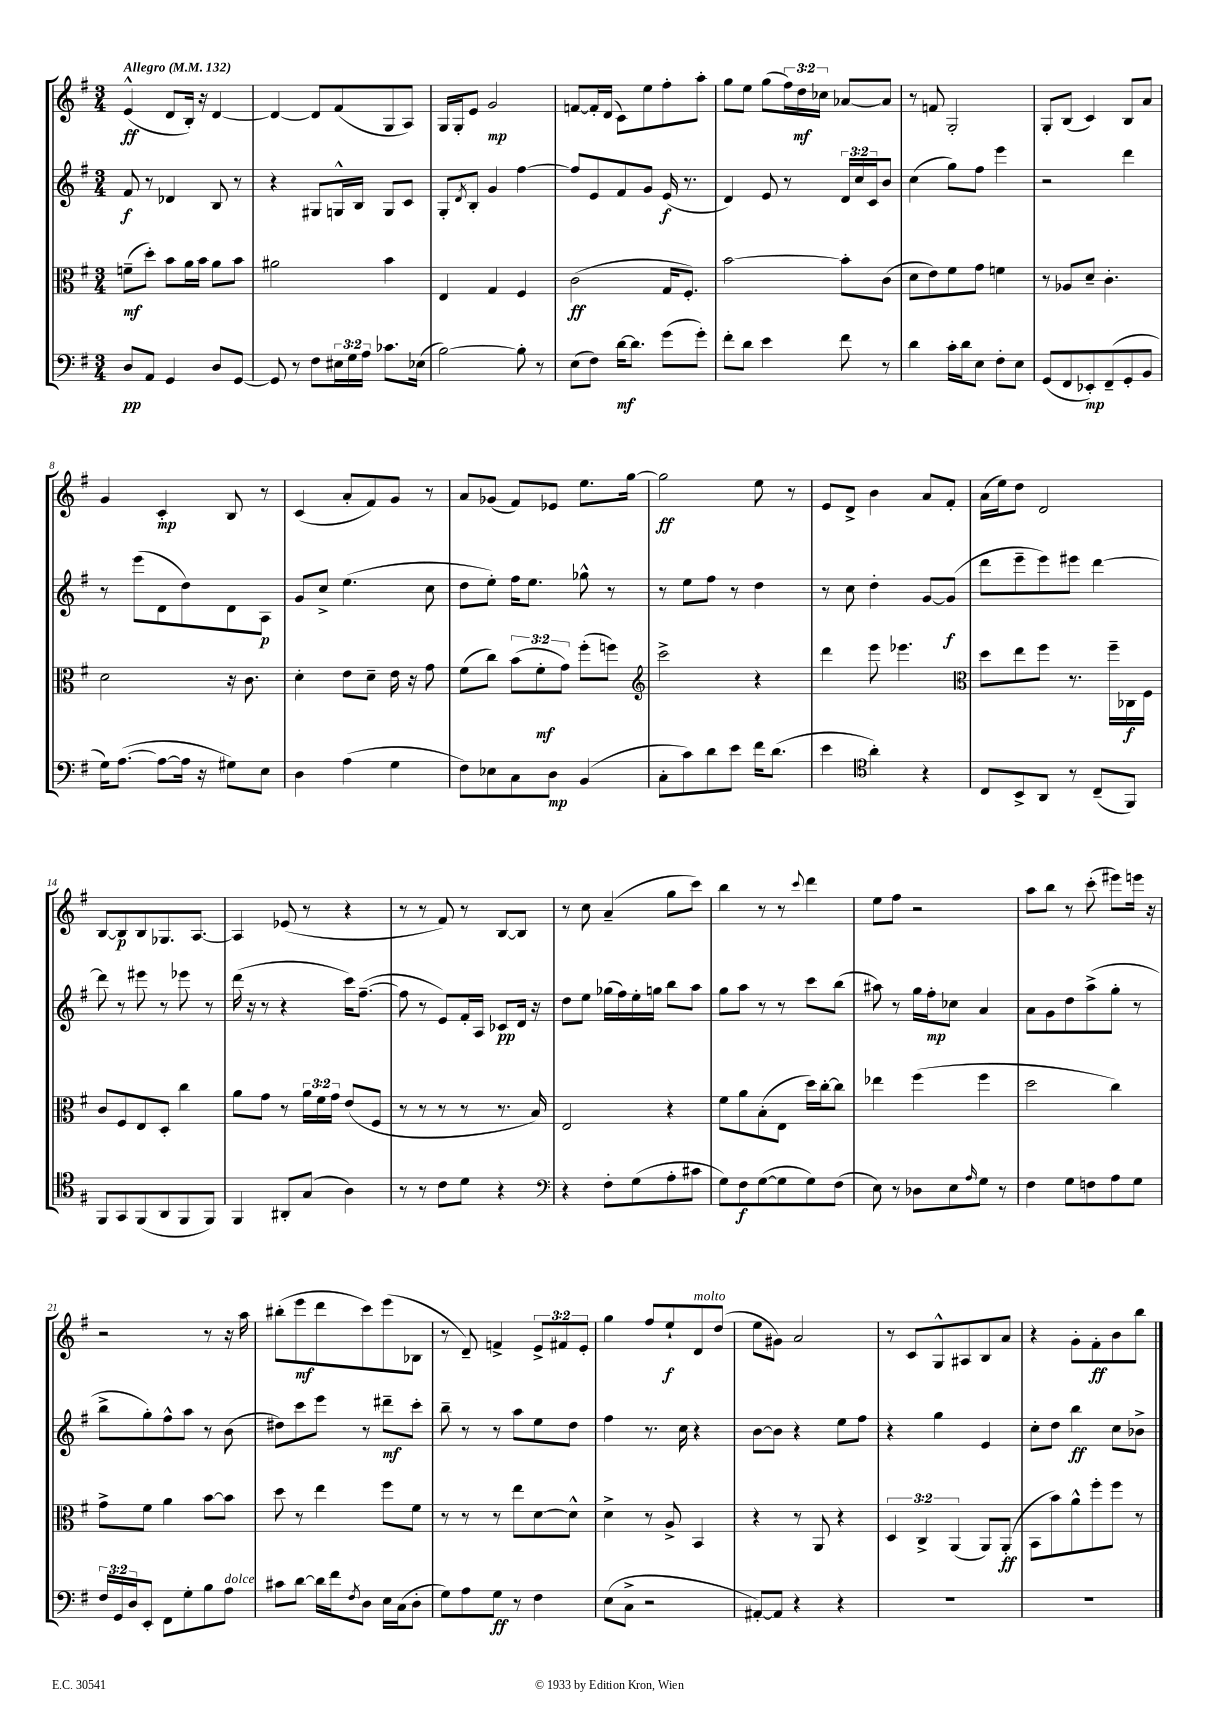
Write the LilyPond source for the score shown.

<<
\new StaffGroup <<
\new Staff = "s0" {
    \clef treble \key g \major \numericTimeSignature \time 3/4 \override Staff.TupletNumber.text = #tuplet-number::calc-fraction-text \tempo "Allegro" 4 = 132
    e'4-^\ff( d'8 b16-.) r16 d'4~ |
    d'4~ d'8 fis'8( g8 a8) |
    g16 g16-. e'8 g'2\mp |
    f'8~ f'16-. d'16( c'8) e''8 fis''8-. a''8-. |
    g''8 e''8 g''8( \tuplet 3/2 { fis''16) d''16\mf ces''16 } aes'8~ aes'8 |
    r8 f'8 g2-. |
    g8-. b8( c'4) b8 a'8 |
    g'4 c'4-.\mp b8 r8 |
    c'4( a'8-. fis'8) g'8 r8 |
    a'8 ges'8( fis'8) ees'8 e''8. g''16~ |
    g''2\ff e''8 r8 |
    e'8 d'8-> b'4 a'8 fis'8-. |
    a'16( e''16) d''8 d'2 |
    b8~ b8\p b8 ges8. a8.~ |
    a4 ees'8( r8 r4 |
    r8 r8 fis'8) r8 b8~ b8 |
    r8 c''8 a'4--( g''8 c'''8) |
    b''4 r8 r8 \appoggiatura { c'''8 } d'''4 |
    e''8 fis''8 r2 |
    a''8 b''8 r8 c'''8-.( eis'''8) e'''16 r16 |
    r2 r8 r16 a''16 |
    bis''8-.( e'''8\mf d'''8 c'''8) e'''8( bes8 |
    r8 d'8--) f'4-> \tuplet 3/2 { e'8-> fis'8 e'8-. } |
    g''4 fis''8 e''8-!\f d'8^\markup { \italic "molto" } d''8( |
    e''8 gis'8) a'2 |
    r8 c'8 g8-^ ais8 b8 a'8 |
    r4 g'8-. fis'8-.\ff b'8 b''8 \bar "|." |
}
\new Staff = "s1" {
    \clef treble \key g \major \numericTimeSignature \time 3/4 \override Staff.TupletNumber.text = #tuplet-number::calc-fraction-text
    fis'8\f r8 des'4 b8 r8 |
    r4 gis8 g16-^ b16 g8 c'8 |
    g8-. \acciaccatura { d'8 } b8-. g'4 fis''4~ |
    fis''8 e'8 fis'8 g'8 e'16\f( r8. |
    d'4) e'8 r8 \tuplet 3/2 { d'16 c''16 c'16 } b'8 |
    c''4( g''8) fis''8 e'''4 |
    r2 d'''4 |
    r8 e'''8( d'8 d''8) d'8 a8\p |
    g'8 c''8-> e''4.( c''8 |
    d''8 e''8-.) fis''16 e''8. ges''8-^ r8 |
    r8 e''8 fis''8 r8 d''4 |
    r8 c''8 d''4-. g'8~ g'8\f( |
    d'''8 e'''8-- e'''8) eis'''8 d'''4~ |
    d'''8 r8 eis'''8 r8 ees'''8 r8 |
    d'''16( r16 r8 r4 c'''16) fis''8.~--( |
    fis''8 r8 e'8) fis'16-. a16 ces'8\pp d'16 r16 |
    d''8 e''8 ges''16( fis''16) e''16-. g''16 b''8 a''8 |
    g''8 a''8 r8 r8 c'''8 b''8( |
    ais''8) r8 g''16 fis''16-.\mp ces''8 a'4 |
    a'8 g'8 d''8 a''8->( g''8-. r8 |
    b''8-> g''8-.) fis''8-^ a''8 r8 b'8( |
    dis''8) c'''8 e'''8 r8 dis'''8--\mf c'''8-. |
    b''8-- r8 r8 a''8 e''8 d''8 |
    fis''4 r8. c''16 r4 |
    b'8~ b'8 r4 e''8 fis''8 |
    r4 g''4 e'4 |
    c''8-. d''8 b''4\ff c''8 bes'8-> \bar "|." |
}
\new Staff = "s2" {
    \clef alto \key g \major \numericTimeSignature \time 3/4 \override Staff.TupletNumber.text = #tuplet-number::calc-fraction-text
    f'8--\mf( d''8-.) b'8 a'16 b'16 a'8 b'8 |
    ais'2 b'4 |
    e4 g4 fis4 |
    c'2\ff( g16 fis8.-.) |
    b'2~ b'8-. c'8( |
    d'8 e'8) fis'8 g'8 f'4 |
    r8 aes8 d'8-- c'4.-. |
    d'2 r16 c'8. |
    d'4-. e'8 d'8-- e'16 r16 g'8 |
    fis'8( c''8) \tuplet 3/2 { b'8( fis'8-.\mf g'8) } fis''8-.( f''8) |
    \clef treble c'''2-> r4 |
    d'''4 e'''8 ees'''4. |
    \clef alto d''8 e''8 fis''8 r8. fis''16-- ces16\f fis16 |
    c'8 fis8 e8 d8-. c''4 |
    a'8 g'8 r8 \tuplet 3/2 { a'16 fis'16 g'16 } e'8( fis8 |
    r8 r8 r8 r8 r8. b16) |
    e2 r4 |
    fis'8 a'8 b8-.( e8 d''16) c''16~-. c''8 |
    ees''4 fis''4( fis''4 |
    d''2 c''4) |
    g'8-> fis'8 a'4 b'8~ b'8 |
    d''8 r8 e''4 fis''8 fis'8 |
    r8 r8 r8 e''8 d'8~ d'8-^ |
    d'4-> r8 a8-> b,4 |
    r4 r8 a,8 r4 |
    \tuplet 3/2 { d4 c4-> a,4( } a,8) a,8-.\ff( |
    b,8 b'8) a'8-^ fis''8-. fis''8 r8 \bar "|." |
}
\new Staff = "s3" {
    \clef bass \key g \major \numericTimeSignature \time 3/4 \override Staff.TupletNumber.text = #tuplet-number::calc-fraction-text
    d8\pp a,8 g,4 d8 g,8~ |
    g,8 r8 fis8 \tuplet 3/2 { eis16 g16 a16 } ces'8. ees16( |
    b2~) b8-. r8 |
    e8( fis8) d'16~\mf d'8. g'8( g'8-.) |
    fis'8-. d'8 e'4 fis'8 r8 |
    d'4 c'16-. d'16 e8 fis8-. e8 |
    g,8( fis,8 ees,8-.\mp) fis,8--( g,8-. b,8 |
    g16) a8.~( a8~ a16 r16 gis8) e8 |
    d4 a4( g4 |
    fis8) ees8 c8 d8\mp b,4( |
    c8-. c'8) d'8 e'8 fis'16 d'8.( |
    e'4 \clef tenor a'4-.) r4 |
    c8 b,8-> a,8 r8 c8--( fis,8) |
    fis,8 g,8 fis,8( a,8 fis,8 fis,8) |
    fis,4 ais,8-. g8( a4) |
    r8 r8 c'8 d'8 r4 |
    \clef bass r4 fis8-. g8( a8-. cis'8 |
    g8) fis8\f g8~( g8 g8) fis8( |
    e8) r8 des8 e8 \grace { a16 } g8 r8 |
    fis4 g8 f8 a8 g8 |
    \tuplet 3/2 { fis16 g,16 d16 } e,8-. fis,8 g8-. b8 a8^\markup { \italic "dolce" } |
    cis'8 d'8~ d'16 fis'16 \acciaccatura { fis8 } d8 e16 c16( d8-. |
    g8) a8 g8\ff r8 fis4 |
    e8( c8-> r2 |
    ais,8~-.) ais,8 r4 r4 |
    R2. |
    R2. \bar "|." |
}
>>
>>
